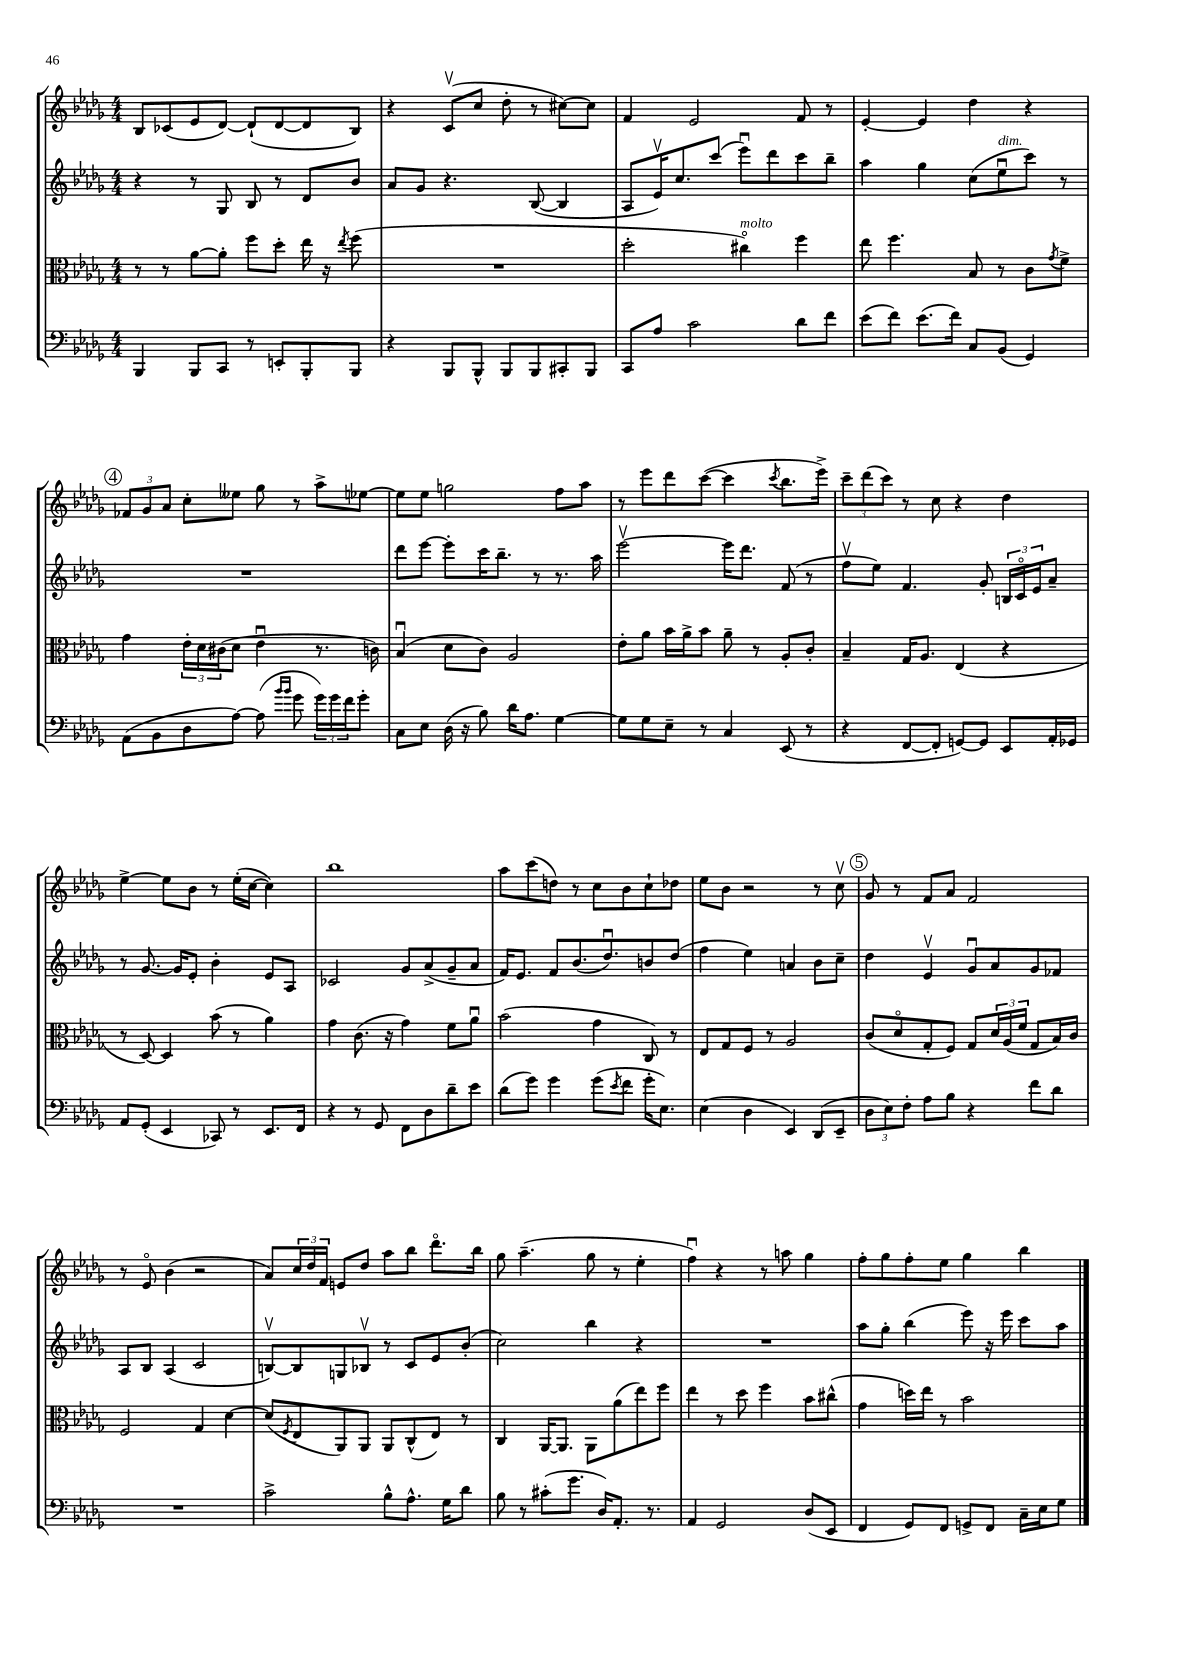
<<
\new StaffGroup <<
\new Staff = "s0" {
    \clef treble \key des \major \numericTimeSignature \time 4/4
    bes8 ces'8( ees'8 des'8~) des'8-!( des'8~ des'8 bes8) |
    r4 c'8\upbow( c''8 des''8-. r8 cis''8~) cis''8 |
    f'4 ees'2 f'8 r8 |
    ees'4~-. ees'4 des''4 r4 |
    \mark \markup { \circle "4" } \tuplet 3/2 { fes'8 ges'8 aes'8 } c''8-. eeses''8 ges''8 r8 aes''8-> ees''8~ |
    ees''8 ees''8 g''2 f''8 aes''8 |
    r8 ees'''8 des'''8 c'''8~( c'''4 \acciaccatura { c'''8 } bes''8. ees'''16->) |
    \tuplet 3/2 { c'''8-- des'''8( c'''8) } r8 c''8 r4 des''4 |
    ees''4~-> ees''8 bes'8 r8 ees''16-.( c''16~ c''4) |
    bes''1 |
    aes''8 c'''8( d''8) r8 c''8 bes'8 c''8-! des''8 |
    ees''8 bes'8 r2 r8 c''8\upbow |
    \mark \markup { \circle "5" } ges'8 r8 f'8 aes'8 f'2 |
    r8 ees'8\flageolet bes'4( r2 |
    aes'8) \tuplet 3/2 { c''16 des''16 f'16 } e'8 des''8 aes''8 bes''8 des'''8.\flageolet bes''16 |
    ges''8 aes''4.--( ges''8 r8 ees''4-. |
    f''4\downbow) r4 r8 a''8 ges''4 |
    f''8-. ges''8 f''8-. ees''8 ges''4 bes''4 \bar "|." |
}
\new Staff = "s1" {
    \clef treble \key des \major \numericTimeSignature \time 4/4
    r4 r8 ges8 bes8 r8 des'8 bes'8 |
    aes'8 ges'8 r4. bes8~( bes4 |
    aes8 ees'16\upbow) c''8. c'''8( ees'''8\downbow) des'''8 c'''8 bes''8-- |
    aes''4 ges''4 c''8( ees''8\downbow^\markup { \italic "dim." } c'''8) r8 |
    \mark \markup { \circle "4" } R1 |
    des'''8 ees'''8~ ees'''8-. c'''16 bes''8.-- r8 r8. aes''16 |
    ees'''2~\upbow ees'''16 des'''8. f'8( r8 |
    f''8\upbow ees''8) f'4. ges'8-. \tuplet 3/2 { b16 c'16\flageolet ees'16 } aes'8-- |
    r8 ges'8.~ ges'16 ees'8-. bes'4-. ees'8 aes8 |
    ces'2 ges'8 aes'8->( ges'8-- aes'8 |
    f'16) ees'8. f'8 bes'8.( des''8.\downbow) b'8 des''8( |
    f''4 ees''4) a'4 bes'8 c''8-- |
    \mark \markup { \circle "5" } des''4 ees'4\upbow ges'8\downbow aes'8 ges'8 fes'8 |
    aes8 bes8 aes4( c'2 |
    b8~\upbow) b8 g8 bes8\upbow r8 c'8 ees'8 bes'8-.( |
    c''2) bes''4 r4 |
    R1 |
    aes''8 ges''8-. bes''4( ees'''8) r16 ees'''16 c'''8 aes''8 \bar "|." |
}
\new Staff = "s2" {
    \clef alto \key des \major \numericTimeSignature \time 4/4
    r8 r8 aes'8~ aes'8-. f''8 des''8-. ees''16 r16 \acciaccatura { ees''8 } f''8( |
    R1 |
    des''2-. cis''4\flageolet^\markup { \italic "molto" }) f''4 |
    ees''8 f''4. bes8 r8 c'8 \acciaccatura { ges'8 } f'8-> |
    \mark \markup { \circle "4" } ges'4 \tuplet 3/2 { ees'16-. des'16 cis'16( } des'8 ees'4\downbow r8. c'16) |
    bes4\downbow( des'8 c'8) aes2 |
    ees'8-. aes'8 bes'16 aes'16-> bes'8 aes'8-- r8 aes8-. c'8-. |
    bes4-- ges16 aes8. ees4( r4 |
    r8 des8~) des4 bes'8( r8 aes'4) |
    ges'4 c'8.( r16 ges'4) f'8 aes'8\downbow |
    bes'2( ges'4 c8) r8 |
    ees8 ges8 f8 r8 aes2 |
    \mark \markup { \circle "5" } c'8( des'8\flageolet ges8-. f8) ges8 \tuplet 3/2 { des'16 aes16( f'16 } ges8 bes16) c'16 |
    f2 ges4 des'4~ |
    des'8( \acciaccatura { f8 } ees8 aes,8) aes,8 aes,8 c8-^( ees8) r8 |
    c4 aes,16~ aes,8. aes,8 aes'8( ees''8) f''8 |
    ees''4 r8 des''8 f''4 bes'8 cis''8-^( |
    ges'4 d''16) ees''16 r8 bes'2 \bar "|." |
}
\new Staff = "s3" {
    \clef bass \key des \major \numericTimeSignature \time 4/4
    bes,,4 bes,,8 c,8 r8 e,8-. bes,,8-. bes,,8 |
    r4 bes,,8 bes,,8-^ bes,,8 bes,,8 cis,8-. bes,,8 |
    c,8 aes8 c'2 des'8 f'8 |
    ees'8( f'8) ees'8.( f'16) c8 bes,8( ges,4) |
    \mark \markup { \circle "4" } aes,8( bes,8 des8 aes8~) aes8( \grace { bes'16 bes'16 } ges'8 \tuplet 3/2 { ges'16) ges'16 f'16 } ges'8-. |
    c8 ees8 des16( r16 bes8) des'16 aes8. ges4~ |
    ges8 ges8 ees8-- r8 c4 ees,8( r8 |
    r4 f,8~ f,8-. g,8~) g,8 ees,8 aes,16-. ges,16 |
    aes,8 ges,8-.( ees,4 ces,8) r8 ees,8. f,16 |
    r4 r8 ges,8 f,8 des8 des'8-- ees'8 |
    des'8( ges'8) ges'4 ges'8( \acciaccatura { ees'8 } f'8 ges'16-. ees8.) |
    ees4( des4 ees,4) des,8( ees,8-- |
    \mark \markup { \circle "5" } \tuplet 3/2 { des8 ees8) f8-. } aes8 bes8 r4 f'8 des'8 |
    R1 |
    c'2-> bes8-^ aes8.-^ ges16 des'8 |
    bes8 r8 cis'8-.( ges'8. des16) aes,8.-. r8. |
    aes,4 ges,2 des8( ees,8 |
    f,4 ges,8) f,8 g,8-> f,8 c16-- ees16 ges8 \bar "|." |
}
>>
>>
\layout { \context { \Score \remove "Bar_number_engraver" } }
